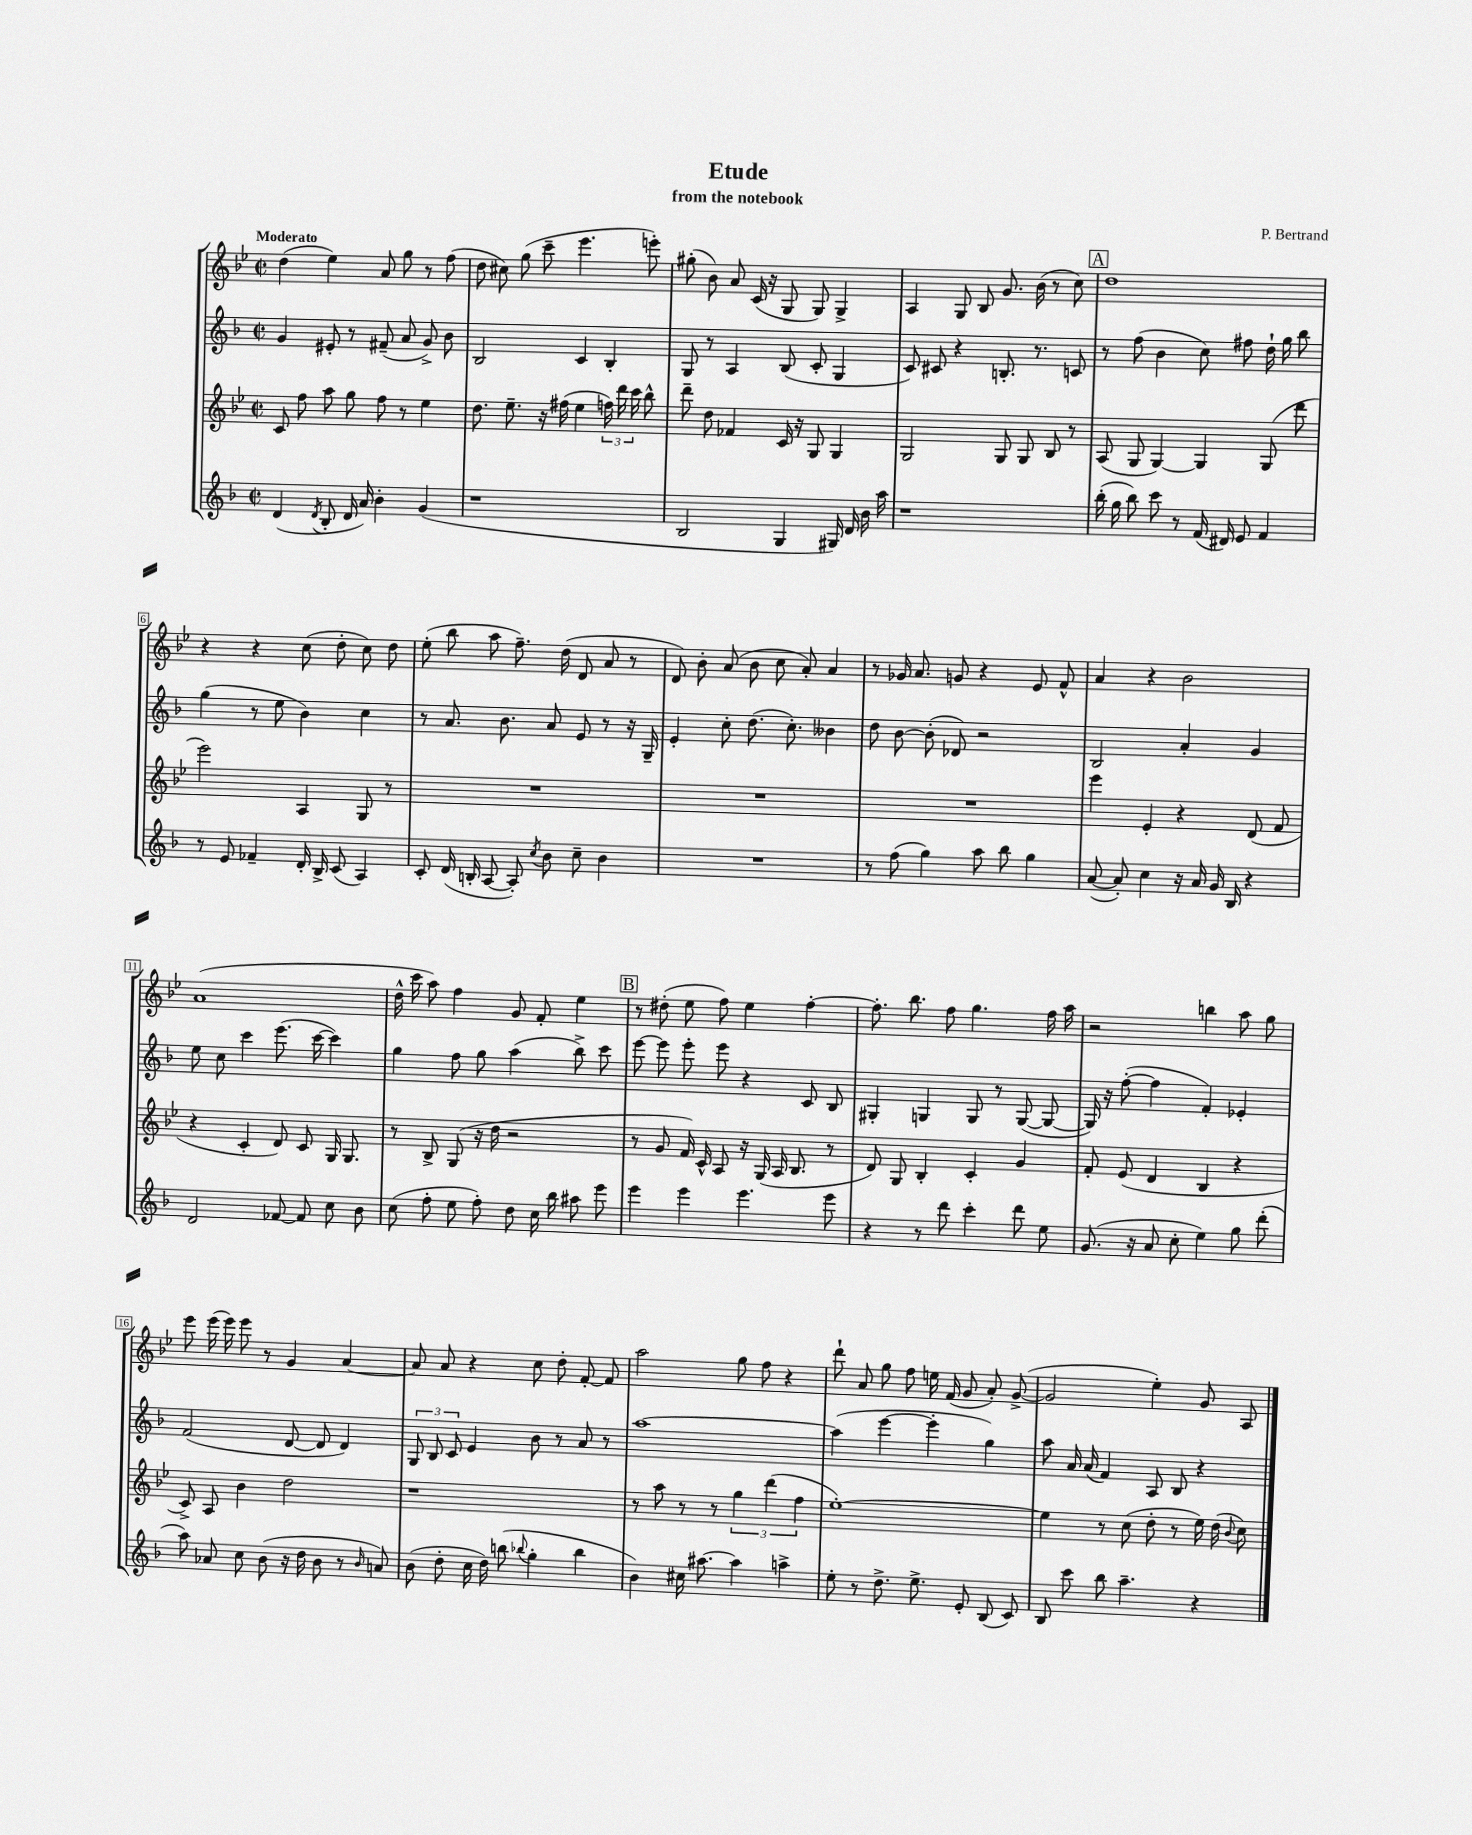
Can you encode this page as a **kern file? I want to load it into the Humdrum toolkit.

**kern	**kern	**kern	**kern
*staff4	*staff3	*staff2	*staff1
*clefG2	*clefG2	*clefG2	*clefG2
*k[b-]	*k[b-e-]	*k[b-]	*k[b-e-]
*M2/2	*M2/2	*M2/2	*M2/2
*met(c|)	*met(c|)	*met(c|)	*met(c|)
(4d	8c	4g	(4dd
.	8ff	.	.
8qd	.	.	.
8B-'	8aa	8e#'	4ee-)
16d	8gg	8r	.
16a)	.	.	.
4b-'	8ff	(8f#~	8a
.	8r	8a	8gg
(4g	4ee-	8g^)	8r
.	.	8b-	(8ff
=	=	=	=
1r	8.dd	2B-	8dd
.	.	.	8cc#)
.	8.ee-~	.	.
.	.	.	(8gg
.	16r	.	8ccc~
.	(16ff#	.	.
.	4ee-	4c	4.eee-
.	24ff)	4B-'	.
.	24ddd	.	.
.	24ccc	.	.
.	8bb-^^	.	8eee')
=	=	=	=
2B-	8ddd~	8G	(8gg#'
.	8dd	8r	8b-)
.	4f-	4A	8a
.	.	.	(16c
.	.	.	16r
4G	16c	(8B-	8G
.	16r	.	.
.	8G	8c'	8G)
16G#)	4G	4G	4G^
16d	.	.	.
16b-	.	.	.
16aa	.	.	.
=	=	=	=
1r	2G	8c)	4A
.	.	8c#	.
.	.	4r	8G
.	.	.	8B-
.	8G	8.B'	8.g
.	8G	.	.
.	.	8.r	(16b-
.	8B-	.	8r
.	8r	8c	8cc)
=	=	=	=
(16bb-'	(8A	8r	1dd
16gg	.	.	.
8bb-)	8G	(8ff	.
8ccc	[4G)	4b-	.
8r	.	.	.
(16f	4G]	8cc)	.
16d#)	.	.	.
8e	.	8ff#	.
4f	(8G	16dd`	.
.	.	16gg	.
.	8ddd	8bb-	.
=	=	=	=
8r	2eee-)	(4gg	4r
8e	.	.	.
4f-~	.	8r	4r
.	.	8ee	.
16d'	4A	4b-)	(8cc
16B-^	.	.	.
(8c	.	.	8dd'
4A)	8G	4cc	8cc)
.	8r	.	8dd
=	=	=	=
8c'	1r	8r	(8ee-'
(16d	.	8.a	8bb-
16B'	.	.	.
[8A	.	.	8aa
.	.	8.b-	.
8A'])	.	.	8.ff~)
8qcc	.	.	.
8b-	.	8a	.
.	.	.	(16dd
8cc~	.	8e	8d
4b-	.	8r	8a
.	.	16r	8r
.	.	16G~	.
=	=	=	=
1r	1r	4e'	8d)
.	.	.	8b-'
.	.	8cc'	(8a
.	.	(8.dd	8b-
.	.	.	8cc
.	.	8.cc')	.
.	.	.	8a')
.	.	4b--	4a
=	=	=	=
8r	1r	8dd	8r
(8ff	.	[8b-	16g-
.	.	.	8.a
4gg)	.	(8b-']	.
.	.	8d-)	8g
8aa	.	2r	4r
8bb-	.	.	.
4gg	.	.	8e-
.	.	.	8f^^
=	=	=	=
([8a	4eee-	2B-	4a
8a'])	.	.	.
4cc	4e-'	.	4r
16r	4r	4a'	2b-
16a	.	.	.
16g	.	.	.
16B-	.	.	.
4r	(8d	4g	.
.	8f	.	.
=	=	=	=
2d	4r	8ee	(1a
.	.	8cc	.
.	4c'	4ccc	.
[8f-	8d)	(8.eee	.
8f-]	8c	.	.
.	.	[16ccc	.
8cc	16G	4ccc])	.
.	8.G	.	.
8b-	.	.	.
=	=	=	=
(8cc	8r	4gg	16dd^^
.	.	.	16ccc
8ff'	8B-^	.	8aa)
8ee	(8G	8ff	4ff
8ff')	16r	8gg	.
.	16dd	.	.
8dd	2r	(4aa	8g
16cc	.	.	8f'
16bb-	.	.	.
8aa#	.	8bb-^)	4ee-
8eee	.	8ccc	.
=	=	=	=
4eee	8r	[8eee	8r
.	8g	8eee]	(8dd#'
4eee	16f)	8eee'	8ee-
.	16c^^	.	.
.	8A	8eee	8ff)
4.eee	16r	4r	4ee-
.	(16G	.	.
.	16A	.	.
.	8.B-	.	.
.	.	8c	[4ff'
8eee	8r	8B-	.
=	=	=	=
4r	8d)	4G#'	8.ff']
.	8G	.	.
.	.	.	8.bb-
8r	4B-'	4G	.
8ddd	.	.	8ff
4ccc'	4c'	8G	4.gg
.	.	8r	.
8ddd	4g	([8G	.
8ee	.	8G_	16ff
.	.	.	16aa
=	=	=	=
(8.g	8f'	16G])	2r
.	.	16r	.
.	(8e-	([8ff'	.
16r	.	.	.
8a	4d	4ff]	.
8cc'	.	.	.
4ee)	4B-	4f')	4bb
8gg	4r	4e-'	8aa
(8ddd'	.	.	8gg
=	=	=	=
8aa)	8c^)	(2f	8eee-
8a-	8A	.	(16eee-
.	.	.	16eee-)
8cc	4b-	.	8eee-
(8b-	.	.	8r
16r	2dd	[8d	4g
16dd	.	.	.
8b-	.	8d]	.
8r	.	4d)	[4a
16qqb-	.	.	.
8a)	.	.	.
=	=	=	=
(8b-	1r	12G	8a]
.	.	12B-	.
8dd'	.	.	8a
.	.	12c	.
16cc	.	4e	4r
16dd)	.	.	.
(8bb	.	.	.
8qqbb-	.	.	.
4gg'	.	8b-	8cc
.	.	8r	8dd'
4bb-	.	8a	[8f'
.	.	8r	8f]
=	=	=	=
4b-)	8r	[1aa	2aa
.	8aa	.	.
16cc#	8r	.	.
[8.aa#	.	.	.
.	8r	.	.
4aa#]	6gg	.	8gg
.	.	.	8ff
.	(6ddd	.	.
4aa^	.	.	4r
.	6ff	.	.
=	=	=	=
8ee'	[1ee-')	(4aa]	8ddd`
8r	.	.	8a
8.dd^	.	[4eee	8gg
.	.	.	8ff
8.ee^	.	.	.
.	.	4eee']	16ee
.	.	.	(16f
8e'	.	.	8g
(8B-	.	4gg)	8a')
8c)	.	.	([8g^
=	=	=	=
8B-	4ee-]	8aa	2g]
8ccc	.	16a	.
.	.	(16a	.
8bb-	8r	4f)	.
4.aa~	(8cc	.	.
.	8dd'	8A	4ee-')
.	8r	8B-	.
4r	16ee-)	4r	8g
.	(16dd	.	.
.	8qqb-	.	.
.	8cc)	.	8A
==	==	==	==
*-	*-	*-	*-
